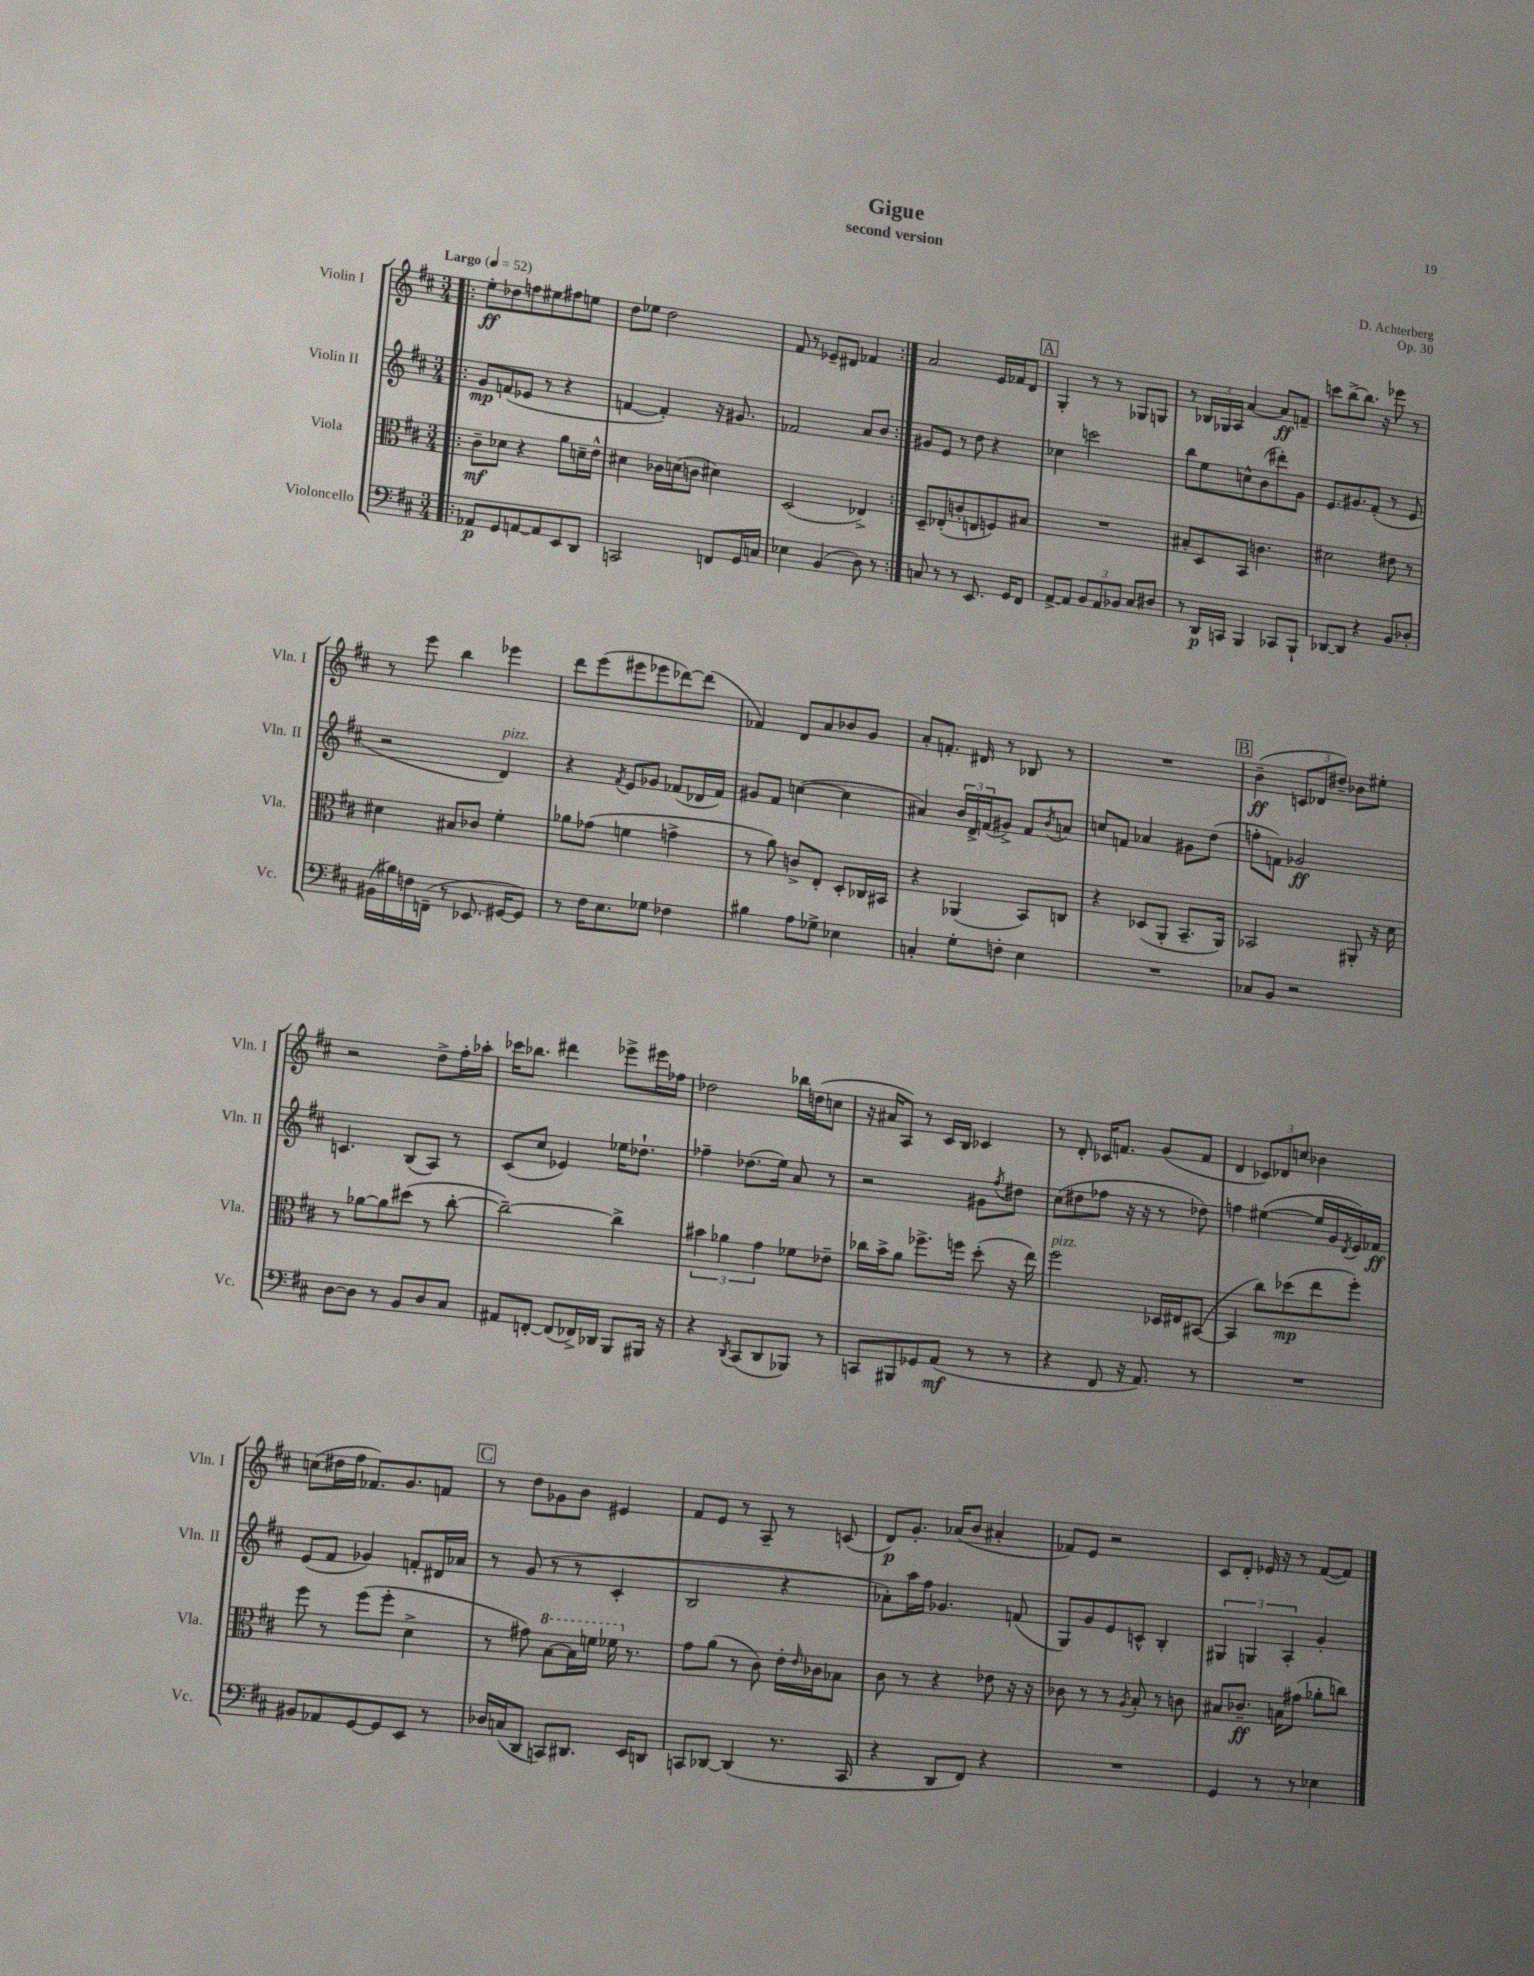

**kern	**kern	**kern	**kern
*staff4	*staff3	*staff2	*staff1
*clefF4	*clefC3	*clefG2	*clefG2
*k[f#c#]	*k[f#c#]	*k[f#c#]	*k[f#c#]
*M3/4	*M3/4	*M3/4	*M3/4
*MM52	*MM52	*MM52	*MM52
=!|:	=!|:	=!|:	=!|:
8AA-	8c#~	8g	8ee'
8GG	8d-	(8f	8dd-
[8AA	4r	8e-	8ff
8AA]	.	8r	8ee#
8EE	8a	4r	8ff#
8DD	16d~	.	8ee
.	16e^^	.	.
=	=	=	=
2CC	4d#	[4f	8dd
.	.	.	8ee-
.	16c-	4f'])	2dd
.	(16d	.	.
.	8c	.	.
8FF	4d#)	16r	.
.	.	8.g#	.
16GG	.	.	.
16C	.	.	.
=	=	=	=
4E-	(2D	2f-	8f#
.	.	.	8r
(4BB	.	.	8e-~
.	.	.	8d#
8D)	4E-^)	8a	4f-
8r	.	8b	.
=:|!	=:|!	=:|!	=:|!
8C	8D~	8g#	2a
8r	(8E-'	8e	.
8r	8c'	8r	.
8.EE	8E	8dd	.
.	8F)	4r	16e
16GG	.	.	16f-
8FF#	8B#	.	8d
=	=	=	=
[8AA^	2.r	4cc-	4G'
8AA]	.	.	.
12BB	.	2ccc	8r
12AA	.	.	.
.	.	.	8r
12BB-	.	.	.
8C#	.	.	8G-
8D#	.	.	8G
=	=	=	=
8r	8B#'	8bb	8r
16DD	8D	8ee	24B-
.	.	.	24G-
16CC	.	.	.
.	.	.	24A
4BBB	8BB	8cc^^	[4a
.	4.c	(8b	.
8CC-	.	8ddd#')	8a]
8BBB`	.	8g	8f~
=	=	=	=
[8DD-	2d#	8.e	8ccc
8DD-]	.	.	[8bb^
.	.	8.g#	.
4r	.	.	8.bb]
.	.	(8f#'	.
.	.	.	16r
8BB	8e#	8r	8eee-
8D-'	8r	8e	8r
=	=	=	=
(16BB#	4d#	2r	8r
16B#)	.	.	.
16F	.	.	8eee
(16FF~	.	.	.
8r	8B#	.	4bb
8.EE-	8c-	.	.
.	4f#'	4d)	4eee-
[16GG#	.	.	.
8GG#])	.	.	.
=	=	=	=
8r	8a-	4r	8ddd
16F#	(8g-	.	(8eee
8.E	.	.	.
.	.	8qf#	.
.	4f	8e	8eee#
8G-	.	8g-	8eee-
4F-	4g^	(8f-	[8ddd-)
.	.	16d-	(8ddd-]
.	.	16f-)	.
=	=	=	=
4B#	8r	8g#	4f-)
.	8a)	8f#	.
8A	8c^	([4cc	8d
8G-^	8E'	.	8a
4E-	8D'	4cc]	8b-
.	16C-	.	8g
.	16BB#	.	.
=	=	=	=
4C'	4r	4a#)	8a'
.	.	.	8.f'
8G'	(4AA-	24b	.
.	.	24d^	.
.	.	.	16d#
.	.	(24f	.
8F'	.	8g#^)	8r
4E	8BB)	8f	8B-
.	.	8qb	.
.	8C	8a	8r
=	=	=	=
2.r	4r	8cc	2.r
.	.	8f	.
.	(8D-	4a-	.
.	8AA'	.	.
.	8.BB~	8g#	.
.	.	(8dd	.
.	16AA)	.	.
=	=	=	=
8C-	2BB-	8ff'	(4b~
8BB	.	8f)	.
2r	.	2g-	12c
.	.	.	12d-
.	.	.	12dd#~)
.	8AA#'	.	8b-
.	16r	.	8ee#'
.	16d	.	.
=	=	=	=
[8D	8r	4.c	2r
8D]	[8a-	.	.
8r	8a-]	.	.
8BB	(8dd#	(8B	.
8D	8r	8A)	8dd^
8C#	[8cc#'	8r	16ff#'
.	.	.	16aa-'
=	=	=	=
8AA#	2cc#~_)	(8c#	16ccc-
.	.	.	8.bb-
[8FF'	.	8cc#	.
(8FF]	.	4e-)	4ddd#
16FF-^)	.	.	.
16DD-	.	.	.
8BBB	4cc#^]	16ee-	8eee-^
.	.	8.dd-`	.
16BBB#	.	.	16eee#
16r	.	.	16ff-
=	=	=	=
4r	6b#	4ff-~	2dd-
.	6a-	.	.
8qDD	.	.	.
(8CC#	.	(8.dd-	.
.	6g	.	.
8DD	.	.	.
.	.	16ee)	.
8BBB-)	8f-	8a	16bb-
.	.	.	(16dd
8r	8e-~	8r	8cc
=	=	=	=
8CC	16cc-	2r	16r
.	16b^	.	16a#
8BBB#	8a	.	8A)
8GG-	8.ff-^	.	8r
(8AA	.	.	16c#
.	16ff	.	16B
8r	(8dd'	8g#	4c-
.	.	8qff#	.
8r	16r	8dd#	.
.	16ee)	.	.
=	=	=	=
4r	2ff#	(8cc#	8r
.	.	8dd#	8d'
8FF#	.	8ff-	16c-
.	.	.	8.f
16r	.	16r	.
8.AA)	.	16r	.
.	16D-	8r	(8g
.	16E#	.	.
8r	([8BB#	8dd-)	8f
=	=	=	=
2.r	4BB#]	4ff	4d
.	8cc#)	([4ee#	12c-)
.	.	.	12d-
.	(8dd-	.	.
.	.	.	12cc
.	8ee	16ee#]	4b-
.	.	16g	.
.	.	8qd	.
.	8ff#')	16e)	.
.	.	16f-	.
=	=	=	=
8BB#	8ff#	(8e	(8cc
8AA-	8r	8f#	16dd#
.	.	.	16ff#
[8GG	(8ff#	4g-)	8.f-)
8GG]	8ff#'	.	.
.	.	.	8.g
8EE	4d^	8f'	.
8r	.	16d#	8f
.	.	16a-	.
=	=	=	=
16D-	8r	8r	8r
(16C	.	.	.
8DD	8g#)	(8g	8dd
8CC)	[8b	8r	8g-
8.DD#	16b]	8r	8b
.	16ff	.	.
.	16ff-	4c#'	4e#
16EE	8.r	.	.
8DD	.	.	.
=	=	=	=
8CC	8g	2B	8f#
[8DD-	(8a	.	8e
(4DD-]	8r	.	8r
.	8c#)	.	8A~
8.r	16e'	4r	8r
.	16qqe	.	.
.	16c-	.	.
.	8B-	.	(8c
16CC	.	.	.
=	=	=	=
4r	8c#	8a-')	8d)
.	8r	16aa	8.g'
.	.	16ff#	.
8DD	4r	4.g-	.
.	.	.	(16a-
8FF#)	.	.	8b
4r	8e-	.	4a#'
.	16r	(8f	.
.	16r	.	.
=	=	=	=
2.r	8c-	8G)	8f-)
.	8r	8g	8e
.	8r	8e	2r
.	8qA	.	.
.	8B'	8c^^	.
.	8r	4B'	.
.	8c	.	.
=	=	=	=
4GG	8B#	6G#	8c#
.	8.c-~	.	8d'
.	.	6G	.
8r	.	.	16e-
.	16B	.	16r
.	.	6A'	.
8r	(8g#	.	8r
4E-	8a-'	4g'	([8f#
.	8cc)	.	8f#])
==	==	==	==
*-	*-	*-	*-
